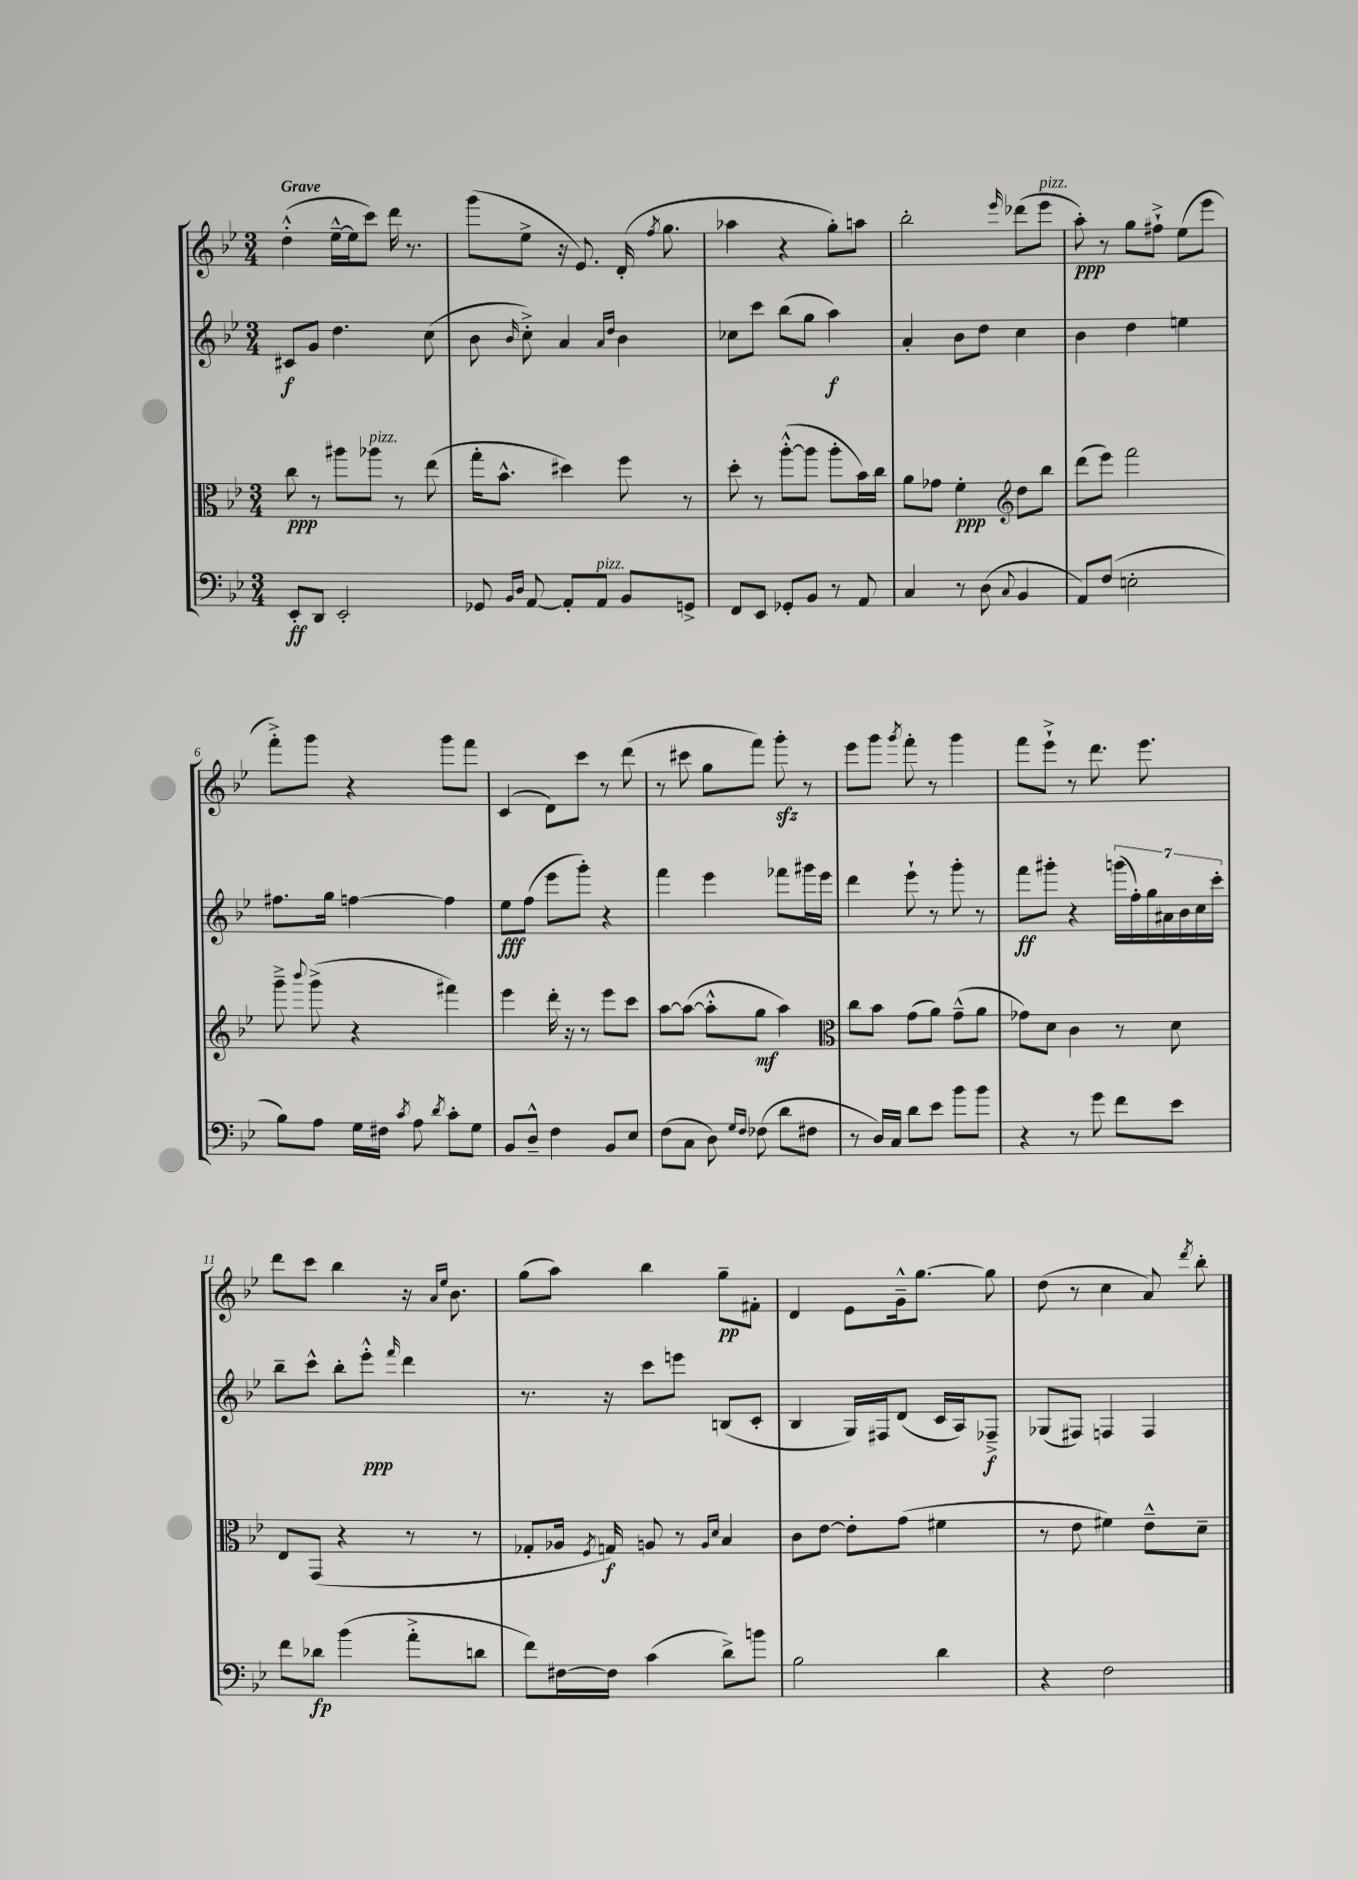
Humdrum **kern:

**kern	**kern	**kern	**kern
*staff4	*staff3	*staff2	*staff1
*clefF4	*clefC3	*clefG2	*clefG2
*k[b-e-]	*k[b-e-]	*k[b-e-]	*k[b-e-]
*M3/4	*M3/4	*M3/4	*M3/4
8EE-'	8cc	8c#	(4dd'^^
8DD	8r	8g	.
2EE-'	8aa#	4.dd	[16ee-~^^
.	.	.	16ee-]
.	8aa-	.	8ccc)
.	8r	.	16ddd
.	.	.	8.r
.	(8ee-	(8cc	.
=	=	=	=
8GG-	16gg'	8b-	(8ggg
.	8.b-^^	.	.
16qqBB-	.	.	.
16qqD	.	16qqb-	.
[8AA	.	8cc'^)	8ee-^
8AA']	4dd#)	4a	16r
.	.	.	8.e-)
8AA	.	.	.
.	.	16qqa	.
.	.	16qqdd	.
8BB-	8ff	4b-	(16d'
.	.	.	8qff
.	.	.	8.gg
8GG^	8r	.	.
=	=	=	=
8FF	8dd'	8cc-	4aa-
8EE-	8r	8ccc	.
8GG-'	([8aa'^^	(8bb-	4r
8BB-	8aa]	8gg	.
8r	8aa'	4aa)	8gg')
8AA	16b-)	.	8aa
.	16cc	.	.
=	=	=	=
4C	8a	4a'	2bb-'
.	8g-	.	.
8r	4f'	8b-	.
(8D	.	8dd	.
*	*clefG2	*	*
8qqC	.	.	16qqeee-
4BB-	8dd	4cc	(8ddd-
.	8bb-	.	8eee-
=	=	=	=
8AA)	(8ddd	4b-	8aa')
(8F	8eee-)	.	8r
2E'	2fff	4dd	8gg
.	.	.	8ff#`^
.	.	4ee	(8ee-
.	.	.	8eee-
=	=	=	=
8B-)	8ggg~^	8.ff#	8fff'^)
.	8qqbbb-	.	.
8A	(8ggg^	.	8ggg
.	.	16gg	.
16G	4r	[4ff	4r
16F#	.	.	.
8qc	.	.	.
8A	.	.	.
8qd	.	.	.
8c'	4fff#)	4ff]	8ggg
8G	.	.	8fff
=	=	=	=
8BB-	4eee-	8ee-	(4c
8D~^^	.	(8ff	.
4F	16ddd'	8eee-	8d)
.	16r	.	.
.	8r	8ggg')	8ccc
8BB-	8eee-	4r	8r
8E-	8ccc	.	(8ddd
=	=	=	=
(8F	[8aa	4fff	8r
8C	(8aa_	.	8ccc#
8D)	8aa'^^]	4eee-	8gg
16qqG	.	.	.
16qqF	.	.	.
(8F-	8gg	.	8fff)
8d	4aa)	8fff-	8ggg'
8F#	.	16ggg#	8r
.	.	16eee-	.
=	=	=	=
*	*clefC3	*	*
8r	8cc	4ddd	8eee-
16D)	8b-	.	8ggg
16C	.	.	.
.	.	.	8qggg
8d	(8g	8eee-`	8fff'
8e-	8a)	8r	8r
8b-	(8g~^^	8ggg'	4ggg
8b-	8a	8r	.
=	=	=	=
4r	8g-)	8fff	8fff
.	8d	8ggg#'	8eee-`^
8r	4c	4r	8r
8g	.	.	8.ddd
8f	8r	(28ggg	.
.	.	28ff')	.
.	.	.	8.eee-
.	.	28gg	.
.	.	28a#	.
8e-	8d	.	.
.	.	28b-	.
.	.	28cc	.
.	.	28ccc'	.
=	=	=	=
8f	8E-	8bb-~	8ddd
8d-	(8GG	8ccc^^	8ccc
(4b-	4r	8bb-'	4bb-
.	.	8eee-'^^	.
.	.	16qqfff	.
8a'^	8r	4ddd	16r
.	.	.	16qqa
.	.	.	16qqee-
.	.	.	8.b-
8d	8r	.	.
=	=	=	=
8f)	8G-'	8.r	(8gg
[16F#	16A-	.	8aa)
.	8qF	.	.
16F#]	16G)	16r	.
(4c	8A	8ccc	4bb-
.	8r	8eee	.
.	16qqA	.	.
.	16qqd	.	.
8d^)	4B-	(8B	8gg~
8b	.	8c'	8f#'
=	=	=	=
2B-	8c	4B-	4d
.	[8e-	.	.
.	8e-']	16G)	8e-
.	.	16F#	.
.	(8g	(8d	16g~^^
.	.	.	[8.gg
4d	4f#	16c	.
.	.	16A)	.
.	.	8F-~^	8gg]
=	=	=	=
4r	8r	(8G-	(8dd
.	8e-	8F#)	8r
2F	4f#)	4F	4cc
.	8e-~^^	4F	8a)
.	.	.	8qddd
.	8d~	.	8bb-'
==	==	==	==
*-	*-	*-	*-
